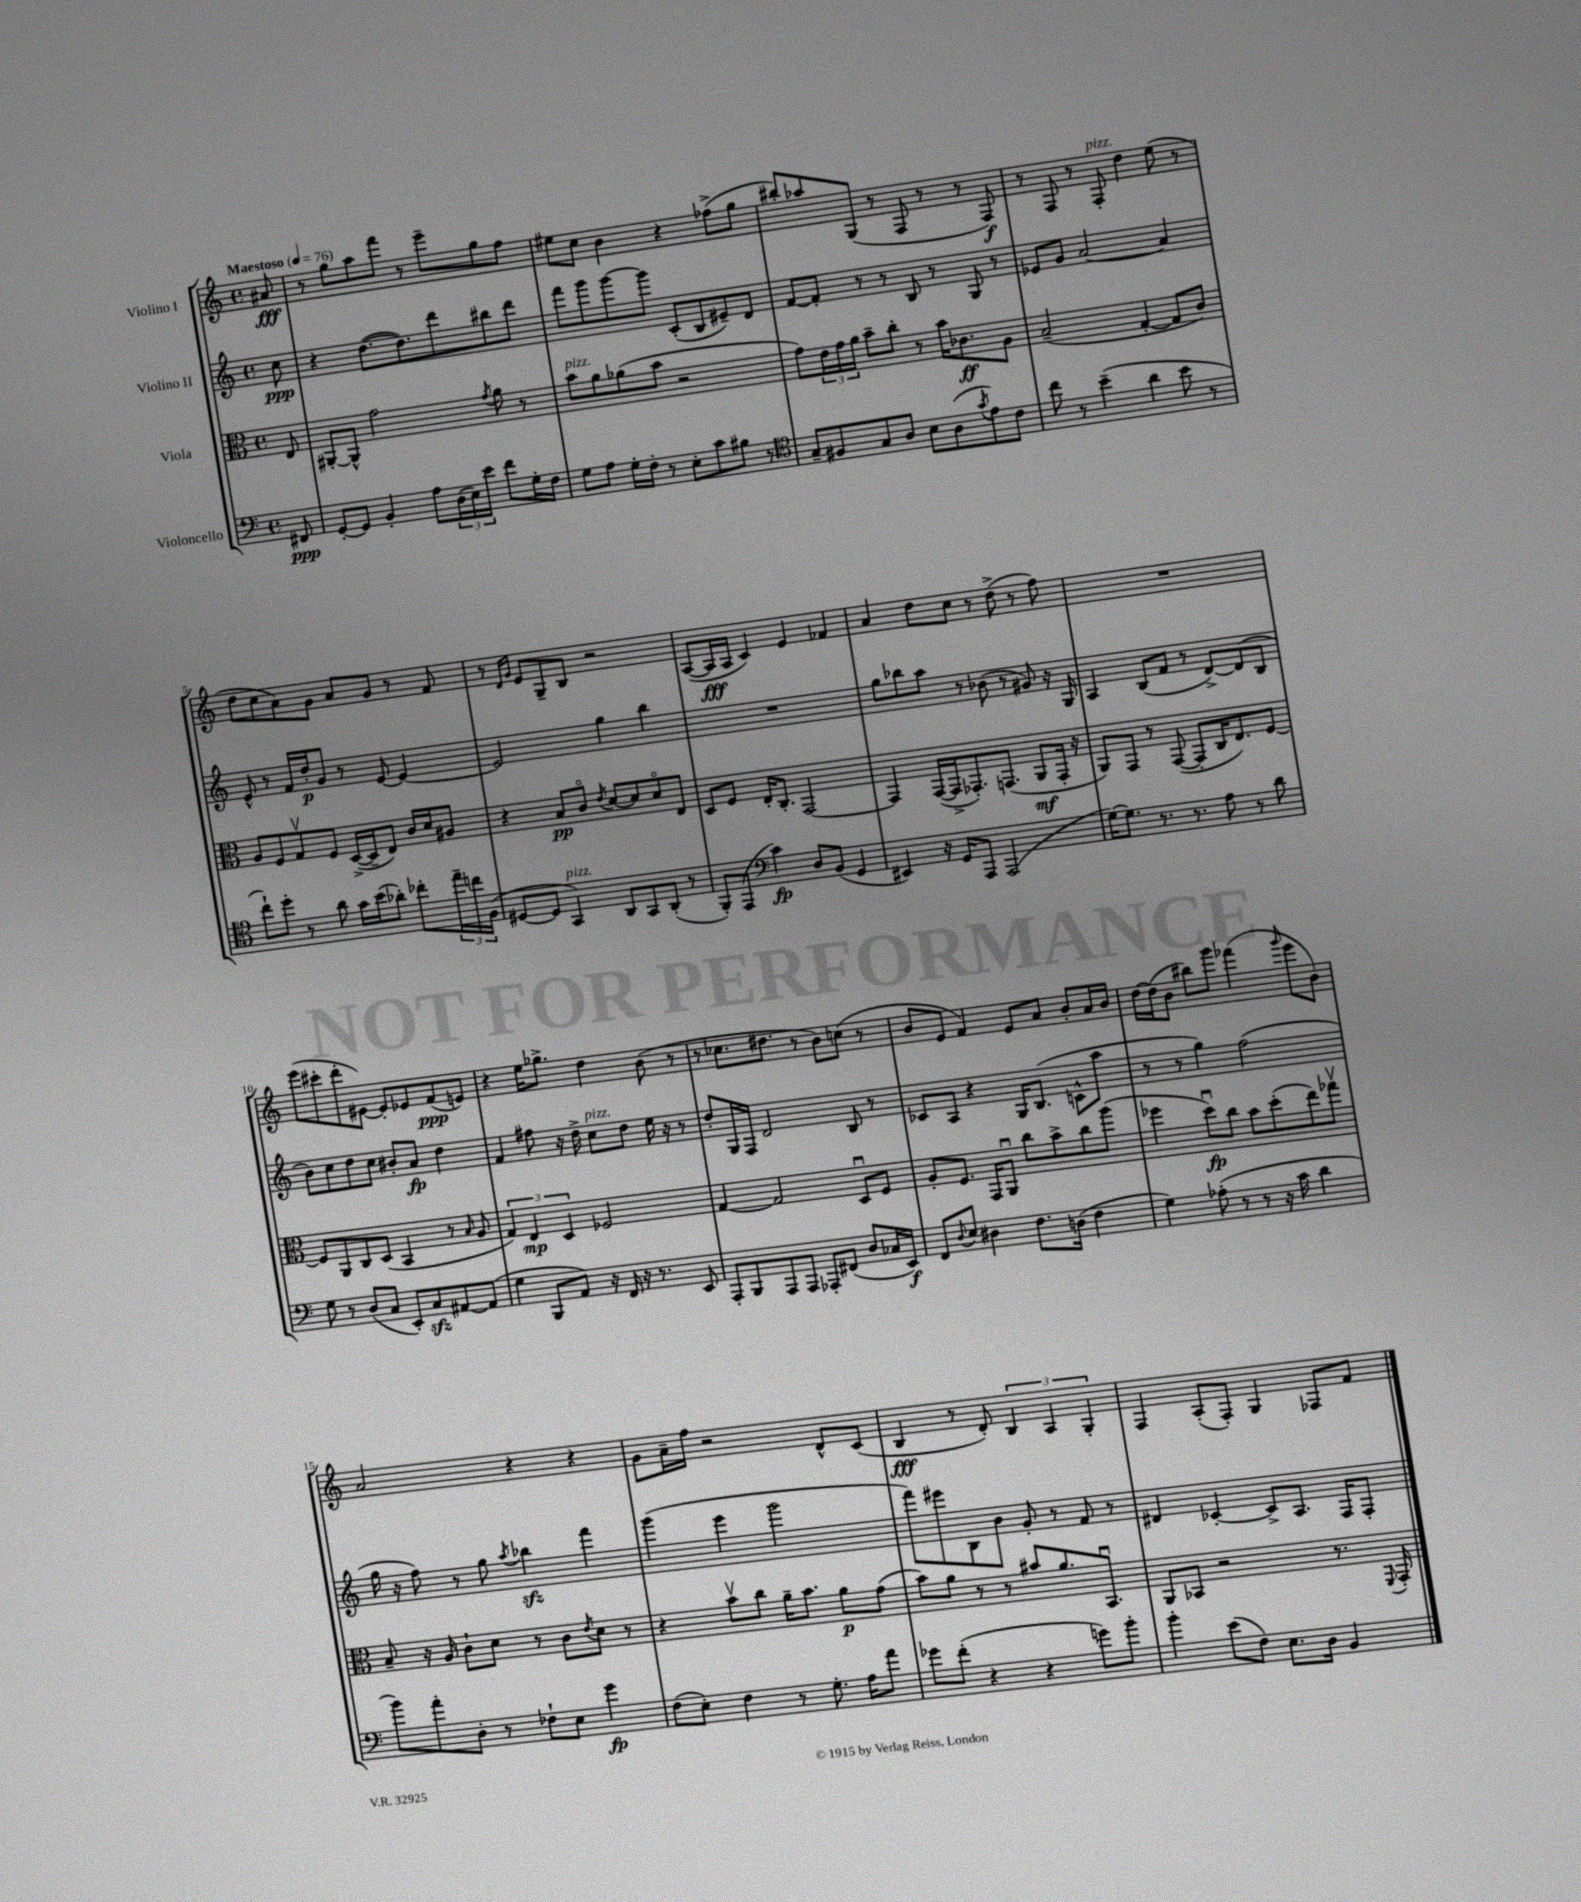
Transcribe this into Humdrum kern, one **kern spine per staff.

**kern	**kern	**kern	**kern
*staff4	*staff3	*staff2	*staff1
*clefF4	*clefC3	*clefG2	*clefG2
*k[]	*k[]	*k[]	*k[]
*M4/4	*M4/4	*M4/4	*M4/4
*met(c)	*met(c)	*met(c)	*met(c)
*MM76	*MM76	*MM76	*MM76
8FF#	8E	8cc	8a#
=	=	=	=
[8GG'	[8AA#'	4r	8r
8GG]	8AA#^^]	.	8gg
4BB'	2g	([8.dd	8aa
.	.	.	8fff
.	.	8.dd])	.
8A	.	.	8r
(24D	.	8ddd	8eee~
24E)	.	.	.
24e	.	.	.
.	8qg	.	.
8f	8a	8bb#	8gg
16G'	8r	8ddd	8ff
16F	.	.	.
=	=	=	=
8G	8b	8fff	8ee#
8A	8a	8ggg	8cc
16G'	(8a-	[8ggg	4b
16F'	.	.	.
8r	8b	8ggg]	.
8E'	2r	(8c'	4r
8c	.	8B	.
8B#	.	8e#~)	(8ff-^
8r	.	8d	8gg
=	=	=	=
*clefC4	*	*	*
8G~	8g)	[8f	8bb#')
8F#	24e	8f']	8aa-
.	24g	.	.
.	24a	.	.
8G	8b~	8r	(8G
8A	8cc'	8r	8r
8B	8r	8B	8F
(8A	16b	8r	8r
.	8.c-	.	.
8qg	.	.	.
8e)	.	8G	8r
8c	8A	8r	8F)
=	=	=	=
8cc	(2B~	8e-	8r
8r	.	8g	8F
(4b~	.	[2a	8r
.	.	.	8F'
4a	[4G'	.	4dd
8b	8G]	4a]	(8ee
8r	8c)	.	8r
=	=	=	=
8cc`)	8A	8e^^	8dd
8dd'	8F	8r	8cc
8r	8Gv	16f	8a)
.	.	16dd'	.
8a	8F	8g	8g
16g	([16D^	8r	8a
(16b	16D~]	.	.
8a-')	8E)	[8e	8g
8cc-'	16c	4e_	8r
.	16d	.	.
24ee~	8A#	.	8f
24cc	.	.	.
(24F	.	.	.
=	=	=	=
[8D#	4r	2e]	8r
.	.	.	16qqd
.	.	.	16qqg
8D#]	.	.	8e
4GG)	8B	.	8G~
.	8co	.	8B
.	8qe	.	.
8AA	[8d	4gg	2r
8GG	8d]	.	.
(8AA'	8do	4bb	.
8r	8E	.	.
=	=	=	=
8FF')	8D	1r	([8A
(8EE	8F	.	16A]
.	.	.	16A
*clefF4	*	*	*
4c)	16E'	.	4c)
.	8.C'	.	.
8D	[2GG	.	4e
(8BB	.	.	.
4GG	.	.	4f-
=	=	=	=
4EE#)	4GG]	8gg	4a
.	.	8bb-	.
16r	([16GG	8aa	8dd
16GG	16GG^]	.	.
8AAA	8.GG-')	8r	8cc
(2AAA	.	(8b-	8r
.	(8.GG	.	.
.	.	8r	(8dd^
.	8AA	8g#)	8r
.	16GG'	16r	8ff)
.	16r	16G	.
=	=	=	=
[16G)	8AA)	4A	1r
8.G]	.	.	.
.	8GG	.	.
8.r	8r	(8B	.
.	([8GG	8f	.
8.r	.	.	.
.	8GG']	8r	.
8A	16C	[8d^)	.
.	8.E)	.	.
8r	.	(8d]	.
8d	[8F	8B	.
=	=	=	=
8G	8F]	8b)	(8eee
8r	8AA	8cc	8ccc#'
(8D	8C	8dd	8ddd'
8C	(8D	8cc	[8e#)
8EE')	4BB	8b#'	8e#']
8C	.	8a	8e-
[8AA#	8r	4dd	(8f
.	16qqB	.	.
(8AA#]	8A	.	8e)
=	=	=	=
4G	6G)	4f	4r
.	6E	.	.
8BBB	.	8ff#	16ee
.	.	.	8.gg-^
.	6D	.	.
8AA)	.	16r	.
.	.	16dd^	.
16r	2F-	8cc	4dd
16FF	.	.	.
16r	.	8dd	.
8.r	.	.	.
.	.	16ee	(8b
.	.	16r	.
8EE	.	8r	8r
=	=	=	=
8AAA'	[4G	8dd'	8r
8BBB	.	16G	8.cc-
.	.	16F	.
8AAA	2G]	2d	.
.	.	.	8.dd#
8AAA	.	.	.
8AAA-'	.	.	8r
(8FF#	.	.	8b)
8D	8Du	8B	(8cc
16C-	8F	8r	8r
16EE)	.	.	.
=	=	=	=
8FF	8A'	8c-	8b
8qqD	.	.	.
8E	8.F	8A	8e
4D#	.	4r	4f)
.	16GG	.	.
.	8AAu	.	.
8.F	8cc	16G	8e
.	.	(8.B	.
.	8b^	.	8a
(16D	.	.	.
4F	8cc	8c^^	8b'
.	(8aa	8aa	16a
.	.	.	16b
=	=	=	=
4G)	4ff-	8r	[16dd
.	.	.	(16dd]
.	.	8r	8b
(8A-'	8ddu)	4gg)	8bb#)
8r	8cc	.	8ggg
8r	8b	(2ff	(4fff-
16r	(8dd'	.	.
16c	.	.	.
.	.	.	16qqggg
4d	8ee)	.	8eee
.	8gg-v	.	8b)
=	=	=	=
8b)	8B~	16gg	2a
.	.	16r	.
8a'	16r	8ff)	.
.	16A	.	.
8D'	8c`	8r	.
8r	8d	8gg	.
.	.	8qaa	.
8F-`	8r	4bb-	4r
8E	8c	.	.
.	8qe	.	.
4g	8d	4fff	4r
.	8r	.	.
=	=	=	=
(8F	4r	(4ggg	8g
8E')	.	.	16a~
.	.	.	16ff
4F	8bv	4eee	2r
.	8cc	.	.
8r	16a~	2ggg	.
.	8.b	.	.
8.G'	.	.	.
.	8a	.	8d^^
16A	.	.	.
8a	(8g	.	(8c
=	=	=	=
8g-	8b)	8fff)	4B
(8f'	8a	8eee#	.
4r	8r	8B	8r
.	8r	8b	8d')
4r	8b#	8g'	6B
.	8.a	8r	.
.	.	.	6A
8g)	.	8f	.
.	8.BBu	.	.
.	.	.	6G'
8b'	.	8r	.
=	=	=	=
4b'	8AA	4d#	4F
.	8BB-	.	.
(8e	2r	[4c-'	(8A'
8F)	.	.	8F')
8.E	.	8c-^]	4G
.	.	8.A	.
16D	.	.	.
4BB	8.r	.	8F-
.	.	16F	.
.	.	8F'	8f
.	8qqFF	.	.
.	16GG'	.	.
==	==	==	==
*-	*-	*-	*-
